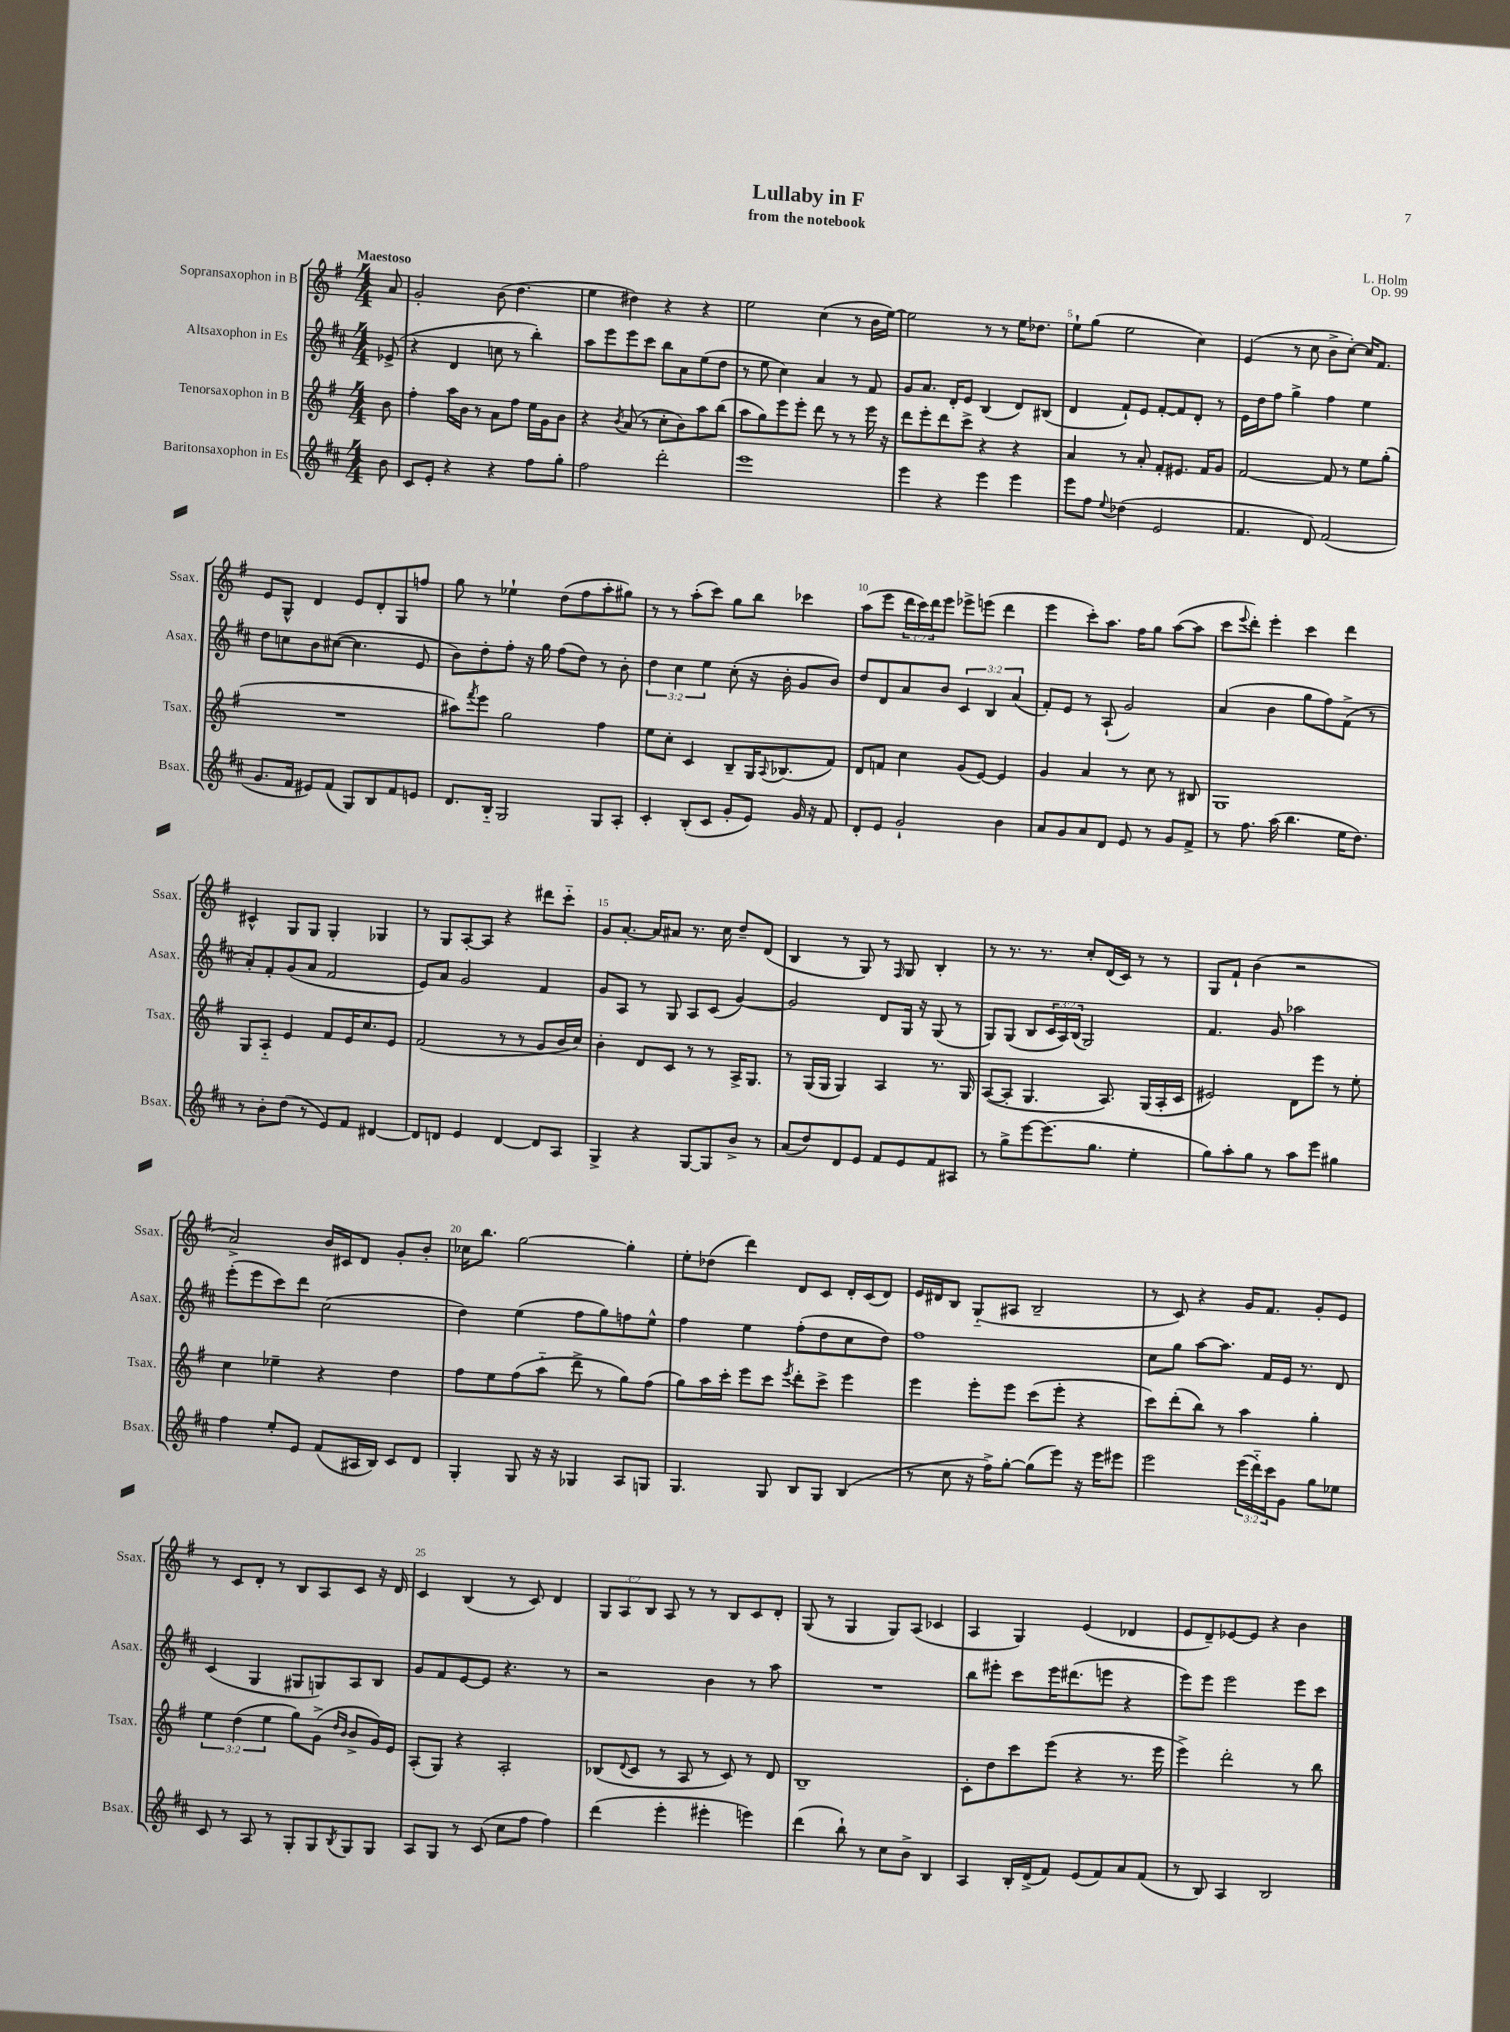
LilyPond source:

\header { title = "Lullaby in F" composer = "L. Holm" subtitle = "from the notebook" opus = "Op. 99" }
<<
\new StaffGroup <<
\new Staff = "s0" \with { instrumentName = "Sopransaxophon in B" shortInstrumentName = "Ssax." } {
    \clef treble \key g \major \numericTimeSignature \time 4/4 \override Staff.TupletNumber.text = #tuplet-number::calc-fraction-text \partial 8 \tempo "Maestoso"
    a'8 |
    g'2-. b'8( d''4. |
    e''4 dis''4) r4 r4 |
    e''2 c''4( r8 b'16 e''16~) |
    e''2 r8 r8 e''16 des''8. |
    e''8-! g''8( e''2 c''4) |
    e'4( r8 c''8 b'8-> c''8~-.) c''16 fis'8. |
    e'8 g8-^ d'4 e'8 d'8-. g8 f''8 |
    g''8 r8 ees''4-! d''8( fis''8 a''8-. gis''8) |
    r8 r8 a''8-.( c'''8) g''8 b''8 ces'''4 |
    a''8( e'''8 \tuplet 3/2 { d'''16 c'''16) d'''16 } e'''8 ees'''8-> e'''8( d'''4 |
    e'''4 c'''8-.) a''8. fis''16 g''8 a''8~( a''8 |
    c'''8 \appoggiatura { e'''8 } d'''8-.) e'''4-. c'''4 d'''4 |
    cis'4-^ g8 g8 g4-. ges4 |
    r8 g8 a8~-. a8 r4 dis'''8 c'''8-_ |
    g'8 a'8.~-. a'16 ais'8 r8. c''16 d''8-- d'8( |
    b4 r8 g8) r8 \grace { fis16 } g8 b4-. |
    r8 r8. r8. c''8-. d'16( c'16) r8 r8 |
    g8 fis'8-! b'4( r2 |
    a'2->) b'16 cis'16 d'8 g'8-. b'8-. |
    ces''16 b''8. g''2~ g''4-. |
    e''8-. des''8( d'''4) d'8 c'8 d'16-. c'16( d'8) |
    e'16 dis'16 b8 g8-_( ais8 b2-- |
    r8 c'8) r4 g'16 fis'8. g'8-. e'8 |
    r8 c'8 d'8-. r8 b8 a8 c'8 r16 d'16 |
    c'4 b4( r8 c'8) d'4 |
    \tuplet 3/2 { g8 a8 b8 } a8 r8 r8 b8 c'8 d'8-. |
    g8( r8 g4 g8) a8( ces'4 |
    a4 g4) e'4( des'4 |
    e'8 d'8--) ees'8~ ees'8 r4 b'4 \bar "|." |
}
\new Staff = "s1" \with { instrumentName = "Altsaxophon in Es" shortInstrumentName = "Asax." } {
    \clef treble \key d \major \numericTimeSignature \time 4/4 \override Staff.TupletNumber.text = #tuplet-number::calc-fraction-text \partial 8
    ees'8->( |
    r4 d'4 c''8 r8 b''4-.) |
    a''8 e'''8 e'''8 cis'''8 b''8 a'8 e''8( d''8 |
    r8 e''8 cis''4) a'4 r8 fis'8 |
    g'8 a'8. d'16-. e'8 b4( d'8) bis8( |
    d'4 fis'8-!) e'8 fis'8~-. fis'8 d'8-. r8 |
    e'16 d''16 fis''8 g''4-> fis''4 e''4 |
    d''8 c''8 b'8 cis''8~( cis''4. e'8 |
    b'8) d''8-. fis''8-. r16 g''16 fis''8( d''8) r8 b'8-. |
    \tuplet 3/2 { d''4 cis''4 e''4 } cis''8-.( r16 b'16-. g'8 b'8) |
    d''8 d'8 a'8 b'8 \tuplet 3/2 { cis'4 b4 a'4( } |
    fis'8-.) e'8 r8 a8-!( g'2) |
    a'4( b'4 g''8 fis''8) fis'8->( r8 |
    a'8-.) fis'8-. g'8( a'8 fis'2 |
    e'8) a'8 g'2 fis'4 |
    g'8 a8 r8 g8 a8 cis'8( g'4~) |
    g'2 d'8 g16 r16 g8( r8 |
    g8) g8( b8 \tuplet 3/2 { cis'16 a16) b16( } g2) |
    fis'4. g'8 aes''2 |
    e'''8-.( e'''8 cis'''8) d'''8 cis''2( |
    d''4) e''4( fis''8 g''8) f''8 e''8-^ |
    fis''4 e''4 fis''8-.( d''8 cis''8 d''8) |
    fis''1 |
    cis''8 g''8 a''8~ a''8. fis'16 e'16 r8. d'8 |
    cis'4( g4 gis8 g8) a8 b8 |
    g'8 fis'8 e'8~ e'8 r4. r8 |
    r2 b'4 r8 a''8 |
    R1 |
    b''8 eis'''8-. cis'''8 eis'''16 dis'''8.( e'''8 r4 |
    e'''8) e'''8 e'''2 e'''8 cis'''8 \bar "|." |
}
\new Staff = "s2" \with { instrumentName = "Tenorsaxophon in B" shortInstrumentName = "Tsax." } {
    \clef treble \key g \major \numericTimeSignature \time 4/4 \override Staff.TupletNumber.text = #tuplet-number::calc-fraction-text \partial 8
    b'8 |
    fis''4-. a''16 b'16 r8 a'8 fis''8 e''16 g'16 b'8 |
    r4 \acciaccatura { b'8 } a'8( r8 c''8-. b'8) a''8 b''8( |
    a''8 g''8) e'''8 e'''8-. d'''8 r8 r8 e'''16 r16 |
    d'''8 e'''8-. d'''8 c'''8-> r4 r4 |
    a'4 r8 a'8-. fis'8-. eis'8. fis'16 g'8 |
    fis'2~ fis'8 r8 e''8 g''8-.( |
    R1 |
    ais''8) \acciaccatura { fis'''8 } e'''8 g''2 fis''4 |
    e''8 c''8-. c'4 b8-- g16 \appoggiatura { a8 } bes8.( fis'8) |
    d'8 f'8 c''4 g'8( e'8~) e'4 |
    g'4 a'4 r8 c''8 r8 bis8 |
    g1 |
    g8 a8-_ e'4 fis'8 e'16 c''8. e'8 |
    fis'2( r8 r8 g'8 b'16 c''16) |
    b'4-. d'8 c'8 r8 r8 a16-> g8. |
    r8 g16( g16 g4) a4 r8. g16 |
    a8~( a8-. g4. a8.) g16( a16-. c'16 |
    eis'2) d'8 e'''8 r8 e''8-. |
    c''4 ees''4-- r4 d''4 |
    fis''8 e''8 fis''8( a''8-_ d'''8-> r8 g''8) fis''8( |
    g''8) a''16 c'''16-. e'''8 c'''8 \acciaccatura { e'''8 } d'''8-. c'''8-> e'''4 |
    e'''4 e'''8-. e'''8 c'''8( e'''8-. r4 |
    c'''8) d'''8-.( b''8) r8 a''4 g''4-. |
    \tuplet 3/2 { e''4 d''4( e''4 } g''8) g'8->( \grace { d''16 b'16 } b'8-> g'16) e'16 |
    a8-.( g8) r4 a2-. |
    bes8( \appoggiatura { d'8 } c'8 r8 a8 r8 c'8) r8 d'8 |
    b1-- |
    c'8-. d''8 c'''8 e'''8( r4 r8. e'''16 |
    e'''4->) d'''2-. r8 b''8 \bar "|." |
}
\new Staff = "s3" \with { instrumentName = "Baritonsaxophon in Es" shortInstrumentName = "Bsax." } {
    \clef treble \key d \major \numericTimeSignature \time 4/4 \override Staff.TupletNumber.text = #tuplet-number::calc-fraction-text \partial 8
    b'8 |
    cis'8 e'8-. r4 r4 fis''8 g''8-. |
    fis''2 d'''2-. |
    e'''1 |
    e'''4 r4 e'''4 e'''4 |
    e'''8 fis''8 \appoggiatura { e''8 } des''4( e'2 |
    fis'4. d'8) fis'2( |
    g'8. fis'16 eis'8) fis'8( g8) b8 fis'8 e'8 |
    d'8. b16-_ g2 g8 a8-. |
    cis'4-. b8-.( cis'8 g'8-. e'8) g'16 r16 fis'8 |
    d'8-. e'8 g'2-! b'4 |
    a'8 g'8 a'8 d'8 e'8 r8 g'8 fis'8-> |
    r8 fis''8. a''16( b''4. e''16 d''8.) |
    r8 b'8-. d''8( r8 e'8) fis'8 dis'4~ |
    dis'8 d'8 e'4 d'4~ d'8 a8 |
    g4-> r4 g8~ g8 b'8-> r8 |
    a'8( d''8) d'8 e'8 fis'8 e'8 fis'8 ais8 |
    r8 g''8-> e'''8~ e'''8.( g''8. e''4-. |
    g''8) a''8-. g''8 r8 a''8 e'''8 gis''4 |
    fis''4 e''8-. e'8 fis'8( ais16 b16) cis'8 d'8 |
    g4-. g8 r16 r16 ges4 a8 g8 |
    g4. g8 b8 g8 b4( |
    r8 cis''8 r16 fis''16->) g''8~-. g''8( e'''8) r16 e'''16 eis'''8 |
    e'''2 \tuplet 3/2 { e'''16( d'''16-_) cis'''16 } g'8 g''8 ees''8 |
    cis'8 r8 a8 r8 g8-. g8 \acciaccatura { b8 } g8 g8 |
    a8 g8 r8 cis'8( cis''8 fis''8 fis''4) |
    d'''4( e'''4-. eis'''4-. e'''4) |
    d'''4( b''8-!) r8 cis''8 b'8-> b4 |
    a4 b16-. d'16->( fis'8) e'8( fis'8) a'8 fis'8( |
    r8 b8) a4 b2 \bar "|." |
}
>>
>>
\layout { \context { \Score \override BarNumber.break-visibility = ##(#f #t #t) barNumberVisibility = #(every-nth-bar-number-visible 5) } }
